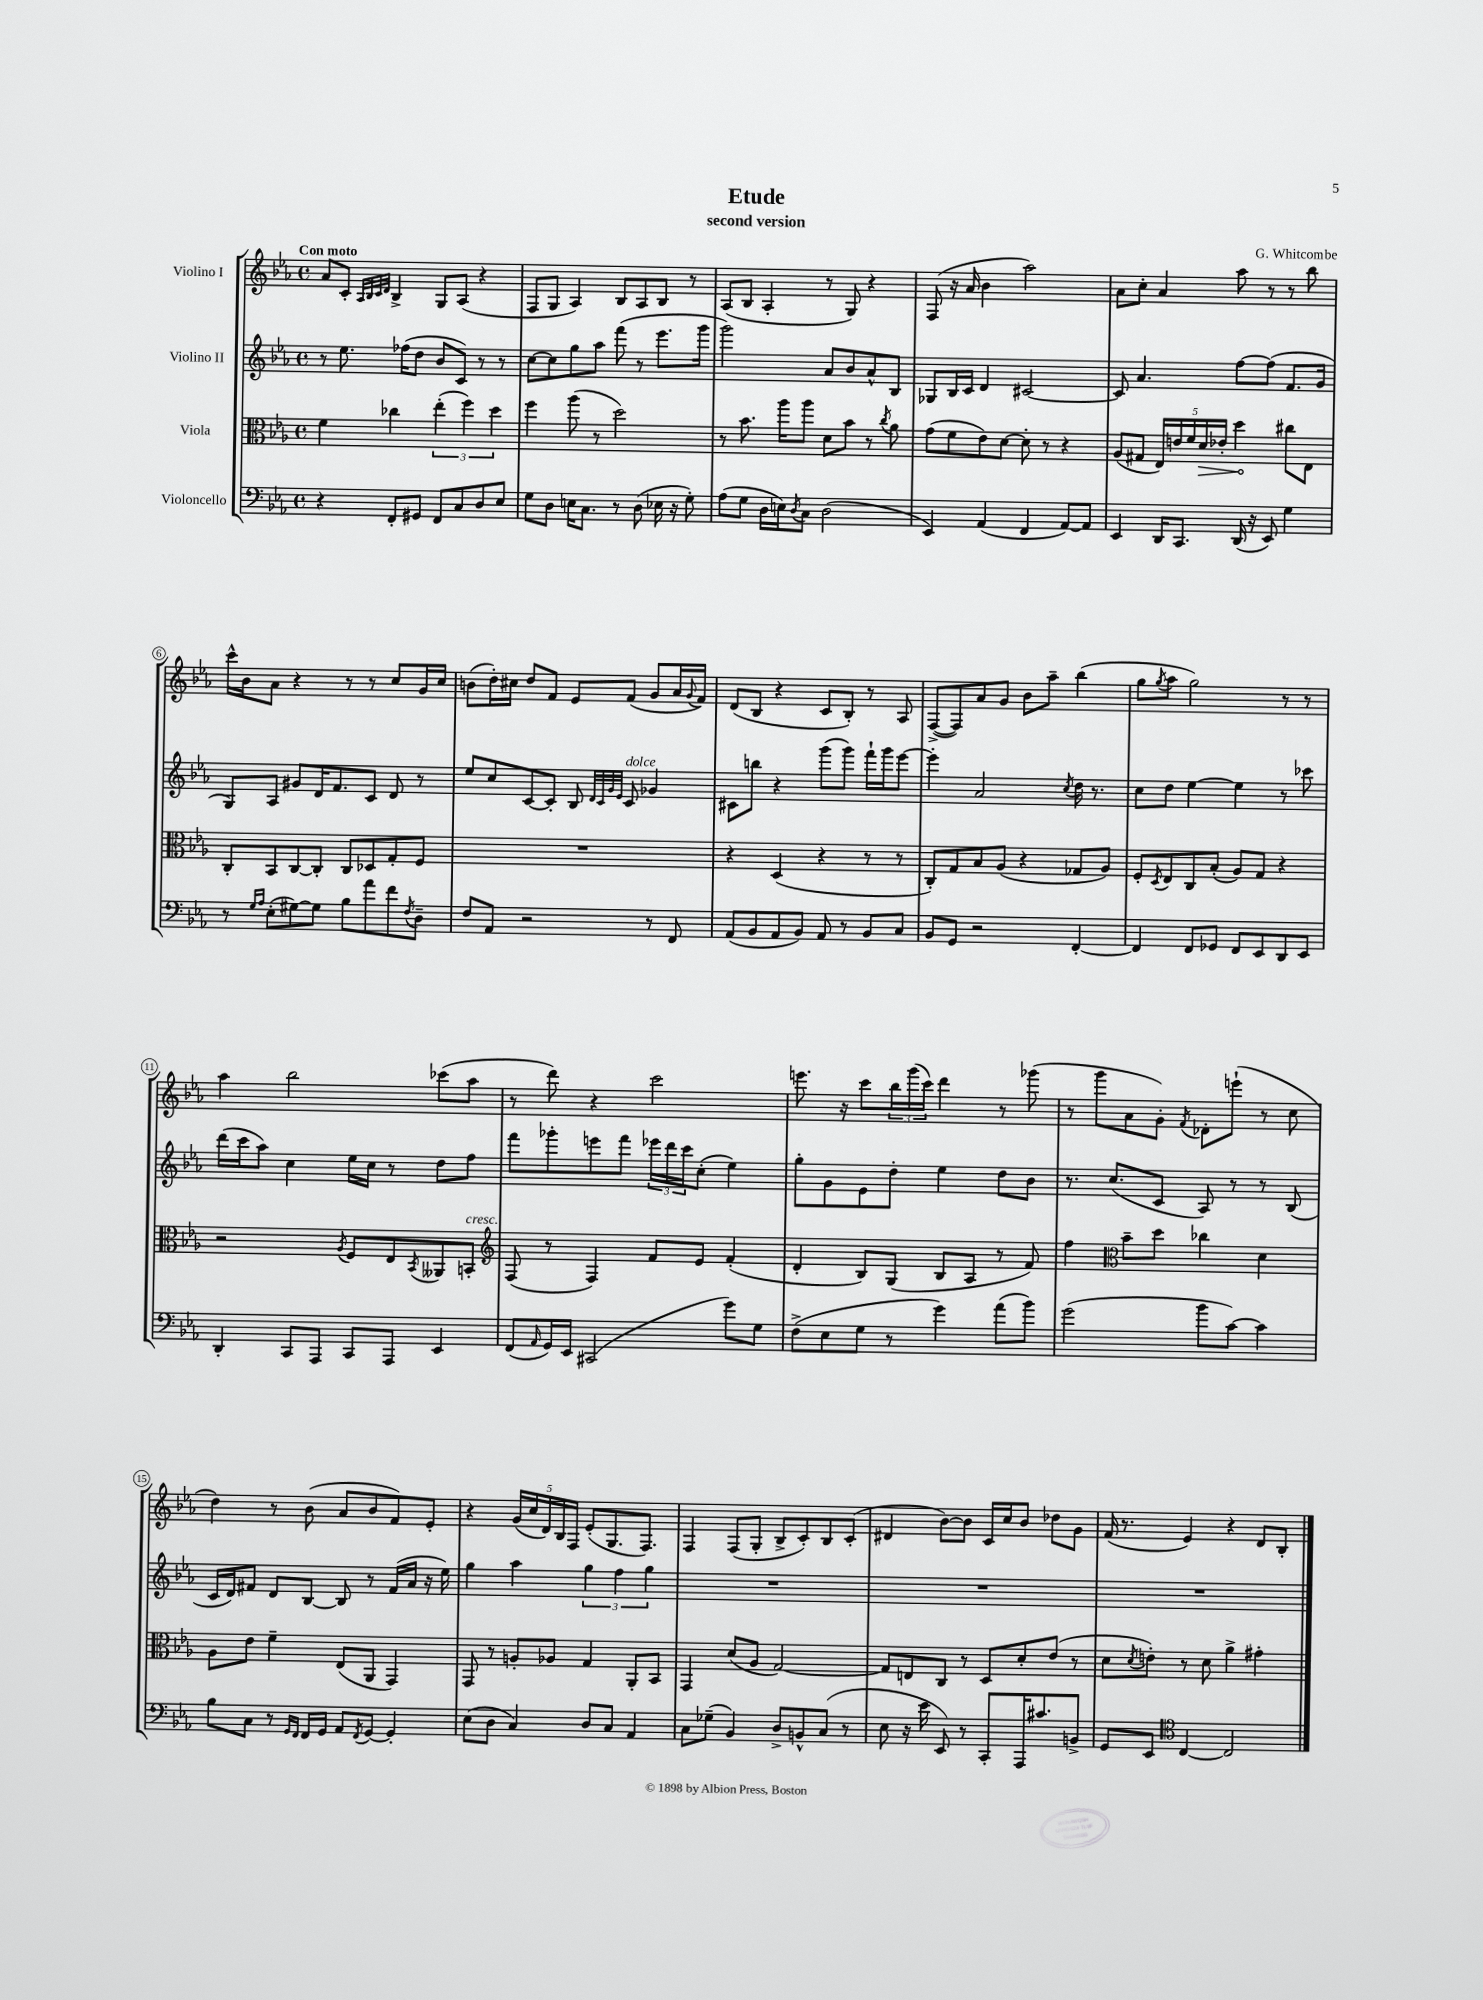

**kern	**kern	**dynam	**kern	**kern
*part4	*part3	*part3	*part2	*part1
*staff4	*staff3	*staff3	*staff2	*staff1
*I"Violoncello	*I"Viola	*	*I"Violino II	*I"Violino I
*clefF4	*clefC3	*	*clefG2	*clefG2
*k[b-e-a-]	*k[b-e-a-]	*	*k[b-e-a-]	*k[b-e-a-]
*M4/4	*M4/4	*	*M4/4	*M4/4
*met(c)	*met(c)	*	*met(c)	*met(c)
=1	=1	=1	=1	=1
!	!	!	!	!LO:TX:a:B:t=Con moto
4r	4f\	.	8r	8a-/L
.	.	.	8.ee-\	8c'/J
.	.	.	.	32qqA-/LLL
.	.	.	.	32qqB-/
.	.	.	.	32qqc/
.	.	.	.	32qqd/JJJ
8FF'/L	4cc-X\	.	.	4B-^/
.	.	.	(16ff-X\KL	.
8GG#X/J	.	.	8dd\J	.
8FF/L	(6ee-'\	.	8b-/L	8G/L
8C/	.	.	8c/J)	(8A-/J
.	6ff\)	.	.	.
8D/	.	.	8r	4r
.	6dd\	.	.	.
8E-/J	.	.	8r	.
=2	=2	=2	=2	=2
8G\L	4ff\	.	[8cc\L	8F/L
8D\J	.	.	8cc\]	8G/J
16En\KL	(8aa-\	.	8gg\	4A-/)
8.C\J	.	.	.	.
.	8r	.	8aa-\J	.
8r	2dd\)	.	(8fff\	8B-/L
(8D\	.	.	8r	8A-/
16E-X\	.	.	8.eee-\L	8B-/J
16r	.	.	.	.
8G'\)	.	.	.	8r
.	.	.	16ggg\Jk	.
=3	=3	=3	=3	=3
(8A-\L	8r	.	2ggg\)	(8A-/L
8G\J	8.b-\	.	.	8B-/J
16D\LL	.	.	.	4A-'/
16En\J)	16aa-\KL	.	.	.
8qD/	.	.	.	.
8C\J	8aa-\J	.	.	.
(2D\	8d\L	.	8a-/L	8r
.	8b-\J	.	8b-/	8G/)
.	8r	.	8a-^^/	4r
.	8qcc/	.	.	.
.	8a-\	.	8B-/J	.
=4	=4	=4	=4	=4
4EE-/)	(8g\L	.	8G-X/L	(8F/
.	8f\	.	16B-/L	16r
.	.	.	16c/JJ	16a-/
(4AA-/	8e-\)	.	4d/	4b-\
.	[8d\J	.	.	.
4FF/	8d'\]	.	[2c#X/	2aa-\)
.	8r	.	.	.
[8AA-/L)	4r	.	.	.
8AA-/J]	.	.	.	.
=5	=5	=5	=5	=5
4EE-/	(8A-/L	.	8c#/]	8a-\L
.	8G#X/J	.	4.a-/	8cc'\J
16DD/KL	20E-/LL)	.	.	4a-/
.	20en/	.	.	.
8.CC/J	.	.	.	.
.	20f/	.	.	.
!	!	!LO:HP:b	!	!
.	20d/	>	.	.
.	20e-X'/JJ	.	.	.
(16DD/	4dd\	.	[8ff\L	8aa-\
16r	.	.	.	.
8EE-/)	.	.	(8ff\J]	8r
4G\	8cc#X\L	]	8.f/L	8r
.	8E-\J	.	.	8bb-\
.	.	.	16g/Jk	.
!!LO:LB:g=z
=6	=6	=6	=6	=6
8r	8C'/L	.	8G/L)	16ccc^^\LL
.	.	.	.	16b-\J
16qqG/LL	.	.	.	.
16qqA-/JJ	.	.	.	.
(8E-'\L	8BB-/	.	8A-/J	8a-\J
[8G#X\)	[8C/	.	8g#X/L	4r
8G#\J]	8C'/J]	.	16d/K	.
.	.	.	8.f/	.
8B-\L	8C/L	.	.	8r
8a-\	8D-X/	.	8c/J	8r
8f\	8G'/	.	8d/	8cc/L
8qF/	.	.	.	.
8D~\J	8F/J	.	8r	16g/L
.	.	.	.	16cc/JJ
=7	=7	=7	=7	=7
8F/L	1r	.	8ee-/L	(8bn\L
8AA-/J	.	.	8cc/	16dd'\L)
.	.	.	.	16cc#X\JJ
2r	.	.	[8c/	8dd/L
.	.	.	8c'/J]	8f/J
.	.	.	8B-/	8e-/L
.	.	.	32qqd/LLL	.
.	.	.	32qqc/	.
.	.	.	32qqg/	.
.	.	.	32qqe-/JJJ	.
!	!	!	!LO:TX:a:i:t=dolce	!
.	.	.	8c/	(8f/J
8r	.	.	4g-X/	8g/L
8FF/	.	.	.	16a-/L
.	.	.	.	8qqg/
.	.	.	.	16f/JJ)
=8	=8	=8	=8	=8
(8AA-/L	4r	.	8c#X\L	(8d/L
8BB-/	.	.	8bbn\J	8B-/J
8AA-/	(4D/	.	4r	4r
8BB-/J)	.	.	.	.
8AA-/	4r	.	(8ggg\L	8c/L
8r	.	.	8ggg\J)	8B-'/J)
8BB-/L	8r	.	16fff`\LL	8r
.	.	.	16ggg\J	.
8C/J	8r	.	[8eee-\J	8A-/
=9	=9	=9	=9	=9
8BB-/L	8C'/L)	.	4eee-'\]	([8F^/L
8GG/J	8G/	.	.	8F/])
2r	8B-/	.	2a-/	8a-/
.	(8A-/J	.	.	8g/J
.	4r	.	.	8b-\L
.	.	.	.	8aa-~\J
.	.	.	8qcc/	.
[4FF'/	8G-X/L	.	16dd\	(4bb-\
.	.	.	8.r	.
.	8A-/J)	.	.	.
=10	=10	=10	=10	=10
4FF/]	8F'/L	.	8cc\L	8gg\L
.	8qD/	.	.	8qgg/
.	8E-/	.	8dd\J	8aa-\J
8FF/L	8C/	.	[4ee-\	2gg\)
8GG-X/J	(8B-'/J	.	.	.
8FF/L	8A-/L)	.	4ee-\]	.
8EE-/	8G/J	.	.	.
8DD/	4r	.	8r	8r
8EE-/J	.	.	8ccc-X\	8r
!!LO:LB:g=z
=11	=11	=11	=11	=11
4DD'/	2r	.	(16ddd\LL	4aa-\
.	.	.	16ccc\J	.
.	.	.	8aa-\J)	.
8CC/L	.	.	4cc\	2bb-\
8AAA-/J	.	.	.	.
.	8qA-/	.	.	.
8CC/L	8F/L	.	16ee-\LL	.
.	.	.	16cc\JJ	.
8AAA-/J	8E-/	.	8r	.
.	8qBB-/	.	.	.
4EE-/	8AA--X/	.	8dd\L	(8ccc-X\L
!	!LO:TX:a:i:t=cresc.	!	!	!
.	8BBn'/J	.	8ff\J	8aa-\J
=12	=12	=12	=12	=12
*	*clefG2	*	*	*
(8FF/L	(8F/	.	8fff\L	8r
16qqAA-/	.	.	.	.
16GG/L)	8r	.	8ggg-X'\	8ddd\)
16EE-/JJ	.	.	.	.
(2CC#X/	4F/)	.	8eeen\	4r
.	.	.	8fff\J	.
.	8f/L	.	24eee-X\LL	2ccc\
.	.	.	24ddd\	.
.	.	.	24ccc\J	.
.	8e-/J	.	(8cc'\J	.
8g\L)	(4f'/	.	4ee-\)	.
8G\J	.	.	.	.
=13	=13	=13	=13	=13
(8F^\L	4d'/	.	8gg'\L	8.eeen\
8E-\	.	.	8g\	.
.	.	.	.	16r
8G\J	8B-/L)	.	8e-\	8ccc\L
8r	(8G/J	.	8dd'\J	24bb-\L
.	.	.	.	(24ggg\
.	.	.	.	24ccc\JJ)
4g\)	8B-/L	.	4ee-\	4ddd\
.	8A-/J	.	.	.
(8a-\L	8r	.	8dd\L	8r
8b-\J)	8f/)	.	8b-\J	(8ggg-X\
=14	=14	=14	=14	=14
(2g\	4ff\	.	8.r	8r
.	.	.	.	8ggg\L
.	.	.	(8.cc/L	.
*	*clefC3	*	*	*
.	8b-~\L	.	.	8a-\
.	8dd\J	.	8c/J	8g'\J)
.	.	.	.	8qf/
8b-\L	4cc-X\	.	8A-/)	8d-X'\L
[8c\J)	.	.	8r	(8eeen`\J
4c\]	4d\	.	8r	8r
.	.	.	(8B-/	8cc\
!!LO:LB:g=z
=15	=15	=15	=15	=15
8B-\L	8A-\L	.	16c/LL	4dd\)
.	.	.	16d/J)	.
8C\J	8e-\J	.	8f#X/J	.
8r	4f~\	.	8d/L	8r
16qqGG/LL	.	.	.	.
16qqFF/JJ	.	.	.	.
16FF/LL	.	.	[8B-/J	(8b-\
16GG/JJ	.	.	.	.
8AA-/L	(8E-/L	.	8B-/]	8a-/L
8qFF/	.	.	.	.
[8GG/J	8AA-/J	.	8r	8b-/
4GG'/]	4GG/)	.	(16f#/LL	8f/)
.	.	.	16a-/JJ	.
.	.	.	16r	8e-'/J
.	.	.	16ee-\)	.
=16	=16	=16	=16	=16
(8E-\L	8GG/	.	4gg\	4r
8D\J	8r	.	.	.
4C/)	8An'/L	.	4aa-\	(20g/LL
.	.	.	.	20cc/
.	.	.	.	20d/)
.	8A-X/J	.	.	.
.	.	.	.	20B-/
.	.	.	.	20F/JJ
8D/L	4G/	.	6gg\	(8e-'/L
8C/J	.	.	.	8.G/
.	.	.	6ff\	.
4AA-/	8AA-'/L	.	.	.
.	.	.	.	8.F/J)
.	.	.	6gg\	.
.	8BB-/J	.	.	.
=17	=17	=17	=17	=17
8C\L	4GG/	.	1r	4F/
(8G-X~\J	.	.	.	.
4BB-/)	(8d/L	.	.	(8F/L
.	8A-/J	.	.	8G'/J
8D^/L	[2G/)	.	.	8B-^/L
8BBn^^/	.	.	.	8c'/)
(8C/J	.	.	.	8B-/
8r	.	.	.	(8c'/J
=18	=18	=18	=18	=18
8E-\	8G/L]	.	1r	4d#X/
16r	8En/	.	.	.
16e-\	.	.	.	.
8EE-/)	8C/J	.	.	[8b-\L)
8r	8r	.	.	8b-\J]
8CC'/L	8D/L	.	.	16c/LL
.	.	.	.	16cc/J
16AAA-/K	8d'/	.	.	8b-/J
8.c#X/	.	.	.	.
.	(8e-/J	.	.	8dd-X\L
8BBn^/J	8r	.	.	8g\J
=19	=19	=19	=19	=19
8GG/L	8d\L	.	1r	(16f/
.	.	.	.	8.r
.	8qd/	.	.	.
8EE-/J	8en'\J)	.	.	.
*clefC4	*	*	*	*
[4C/	8r	.	.	4e-/)
.	8d\	.	.	.
2C/]	4a-^\	.	.	4r
.	4g#X'\	.	.	8d/L
.	.	.	.	8B-'/J
==	==	==	==	==
*-	*-	*-	*-	*-
